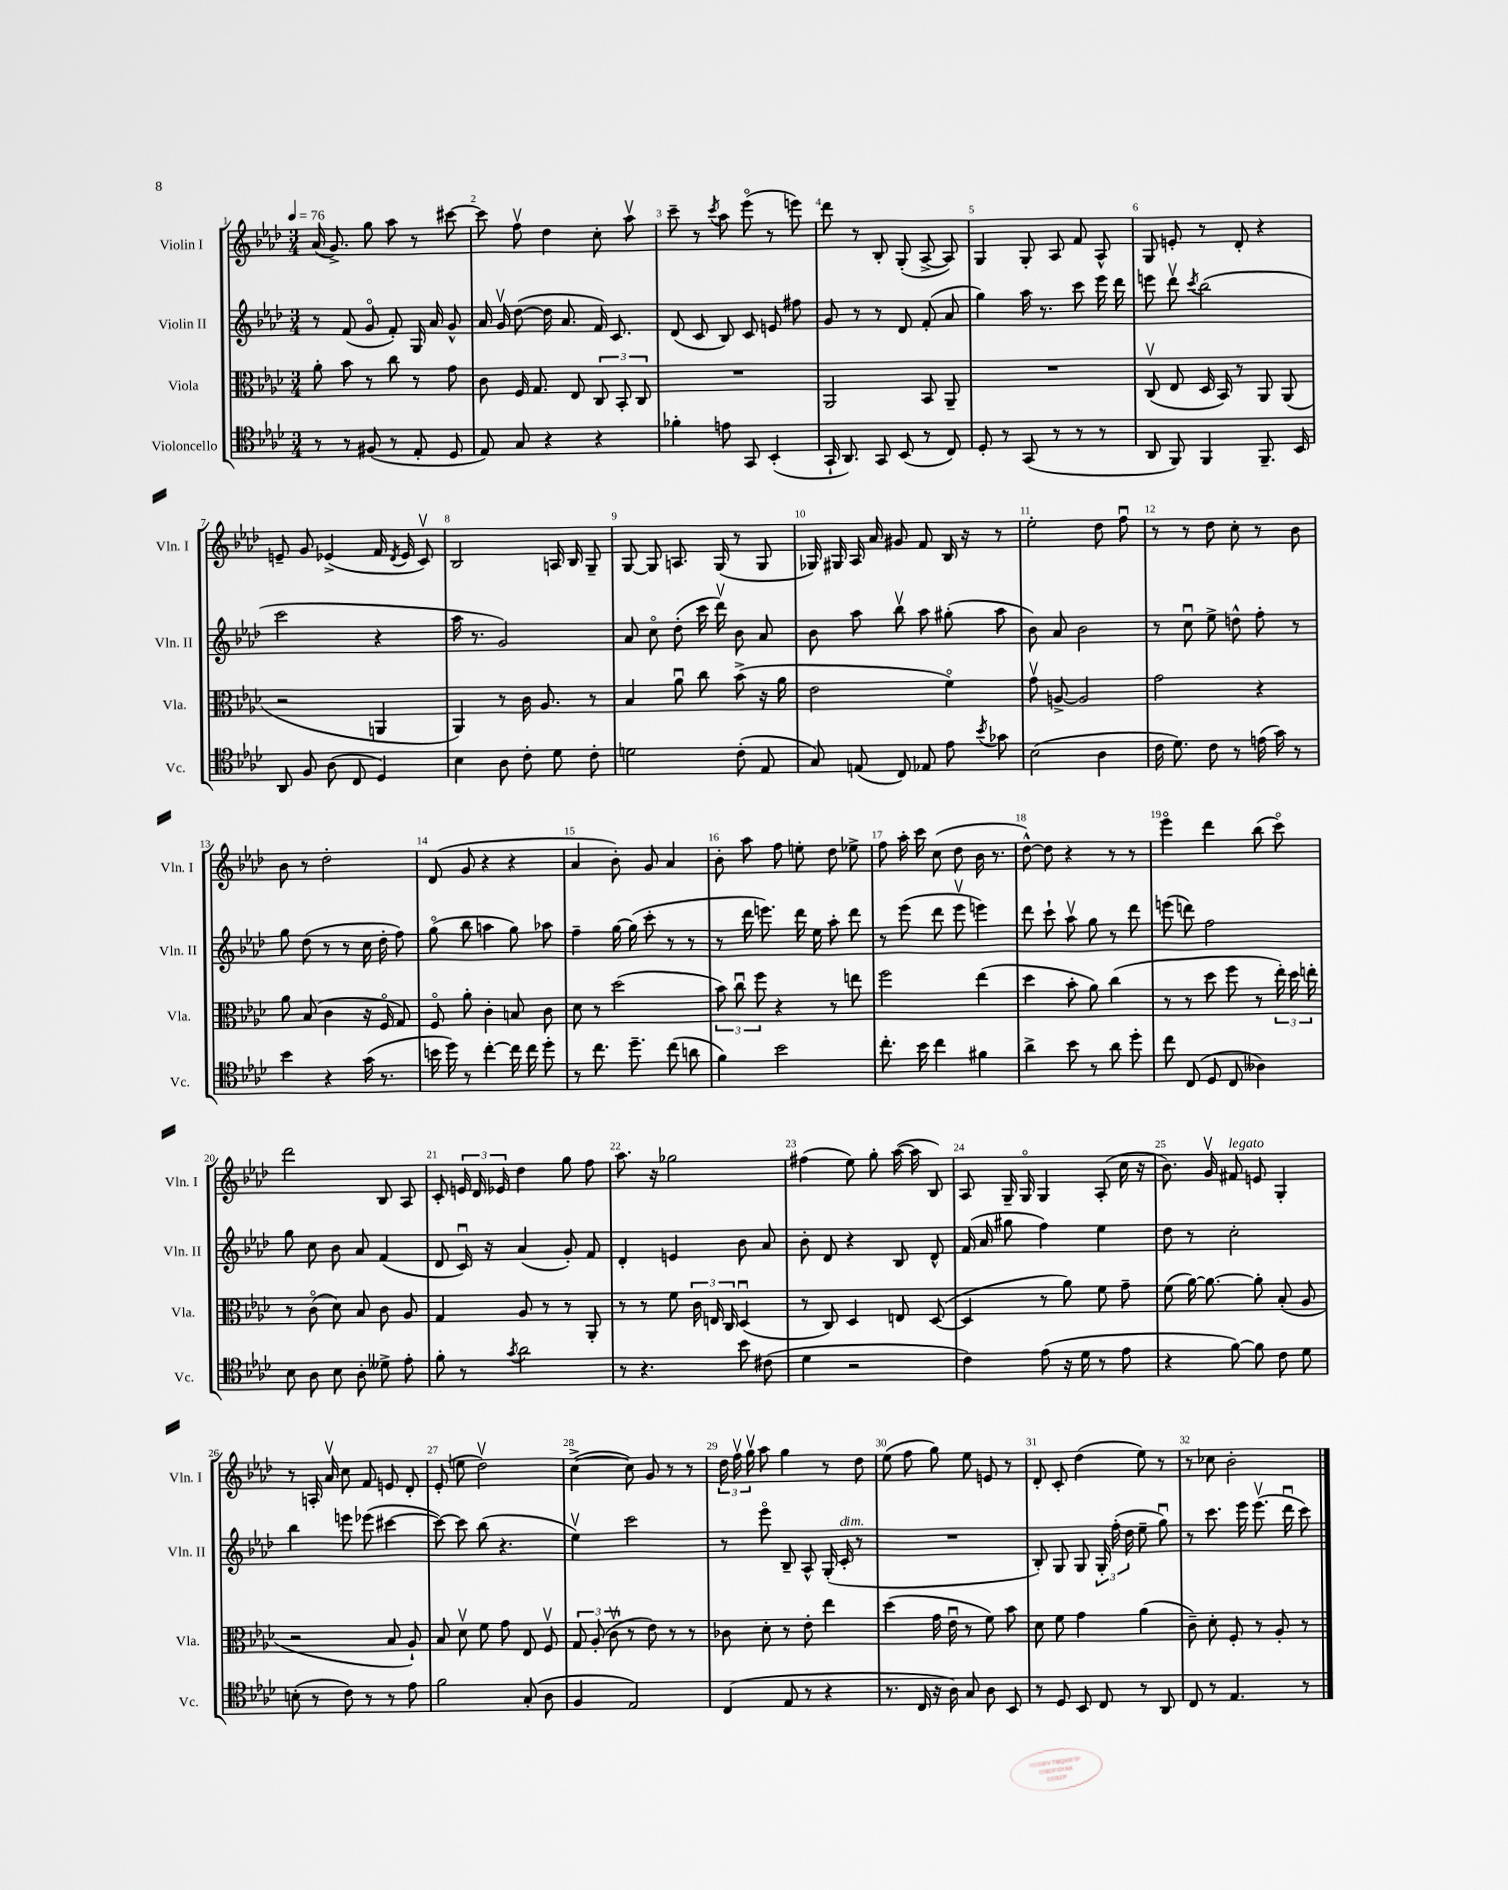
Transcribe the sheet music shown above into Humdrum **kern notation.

**kern	**kern	**kern	**kern
*staff4	*staff3	*staff2	*staff1
*clefC4	*clefC3	*clefG2	*clefG2
*k[b-e-a-d-]	*k[b-e-a-d-]	*k[b-e-a-d-]	*k[b-e-a-d-]
*M3/4	*M3/4	*M3/4	*M3/4
*MM76	*MM76	*MM76	*MM76
8r	8a-'	8r	(16a-
.	.	.	8.g^)
8r	8b-	(8f	.
(8F#	8r	8go	8gg
8r	8cc	8f')	8aa-
8E-'	8r	16G	8r
.	.	16a-	.
8D-	8g	8g^^	[8ccc#
=	=	=	=
8E-)	8c	16a-	8ccc#]
.	.	16gv	.
8G	16F	([8dd-	8ffv
.	8.G	.	.
4r	.	16dd-]	4dd-
.	.	8.a-	.
.	8E-	.	.
4r	12C	16f)	8cc'
.	.	8.c	.
.	12BB-'	.	.
.	.	.	8aa-v
.	12C	.	.
=	=	=	=
4f-'	2.r	(8d-	8ccc~
.	.	8c	8r
.	.	.	8qccc
8e	.	8B-)	8aa-
8GG	.	8c	(8eee-o
(4BB-'	.	8e	8r
.	.	8ff#	8eee)
=	=	=	=
16GG`	2AA-	8g	8ddd-
8.AA-)	.	.	.
.	.	8r	8r
8GG	.	8r	8B-'
(8BB-	.	8d-	(8G'
8r	8BB-	(8f'	[8A-^
8C)	8AA-~	8a-	8A-])
=	=	=	=
8D-'	2.r	4gg)	4G
8r	.	.	.
(8GG	.	16aa-	8G'
.	.	8.r	.
8r	.	.	8A-
8r	.	8ccc	8f
8r	.	16eee-	8A-^^
.	.	16ddd-	.
=	=	=	=
8AA-	(8Cv	8eee	8G
8FF)	8E-	8ddd-v	8e'
.	.	8qccc	.
4FF	16D-	(2bb-	8r
.	16BB-)	.	.
.	8r	.	8d-'
8.FF~	8AA-	.	4r
.	(8AA-	.	.
16BB-	.	.	.
=	=	=	=
8AA-	2r	2ccc	8e~
8F	.	.	8g
(8A-	.	.	(4e-^
8C	.	.	.
4D-)	4AA	4r	16f
.	.	.	8qd-
.	.	.	16e-
.	.	.	8cv)
=	=	=	=
4B-	4AA-)	16aa-	2B-
.	.	8.r	.
8A-	8r	2g)	.
8c'	16c	.	.
.	8.A-	.	.
8d-	.	.	16A
.	.	.	16B-
8c'	8r	.	8G~
=	=	=	=
2d	4B-	8a-	[8G
.	.	8cco	8G]
.	8a-u	(8dd-'	8.A
.	8cc	16ccc	.
.	.	16ddd-v)	(16G
(8c'	(8b-^	8b-	8r
8E-	16r	8a-	8G
.	16a-	.	.
=	=	=	=
8G)	2e-	8b-	16G-)
.	.	.	16G#
(8E	.	8aa-	16A-
.	.	.	16a-
8C)	.	8bb-v	8g#
8E-	.	8aa-	8f
8e-	4fo)	(8gg#'	16B-
.	.	.	16r
8qb-	.	.	.
8g-	.	8aa-	8r
=	=	=	=
(2B-	8gv	8b-)	2ee-'
.	[8A^	8a-	.
.	2A]	2b-	.
4A-	.	.	8dd-
.	.	.	8ffu
=	=	=	=
16c	2g	8r	8r
8.d-)	.	.	.
.	.	8ccu	8r
8c	.	8ee-^	8dd-
8r	.	8dd^^	8cc'
(16e	4r	8ff'	8r
16g)	.	.	.
8r	.	8r	8b-
=	=	=	=
4b-	8a-	8gg	8b-
.	(8B-	(8dd-	8r
4r	4c	8r	2dd-'
.	.	8r	.
(16g	16r	16cc	.
8.r	16Fo	16dd-'	.
.	8G)	8ff)	.
=	=	=	=
16b	8Fo	(8ggo	(8d-
16dd-)	.	.	.
8r	8a-'	8bb-	8g
[4cc'	4c'	4aa	4r
16cc]	8B	8gg)	4r
16cc	.	.	.
8dd-'	8c	8aa-	.
=	=	=	=
8r	8d-	4ff~	4a-
8.cc	8r	.	.
.	(2dd-	[16gg	8b-')
8.dd-~	.	(16gg]	.
.	.	8ccc'	8g
(8cc	.	8r	4a-
8a	.	8r	.
=	=	=	=
4f)	12b-)	8r	8b-'
.	12ccu	.	.
.	.	16ddd-	8aa-
.	12ff	.	.
.	.	8.eee)	.
2b-	4r	.	8ff
.	.	16ddd-	8ee'
.	.	16ee-	.
.	8r	8aa-'	8dd-
.	8ee	8ddd-	8ee-^
=	=	=	=
8.cc'	2ff	8r	8ff
.	.	(8eee-	16aa-'
16b-	.	.	16ccc
4cc	.	8ddd-	(8cc
.	.	8eee-v	8dd-
4f#	(4ee-	4eee)	16b-
.	.	.	8.r
=	=	=	=
4a-^	4dd-	8ddd-	[8dd-^^)
.	.	8ccc`	8dd-]
8b-	8b-'	8aa-v	4r
8r	8a-)	8gg	.
8a-	(4cc	8r	8r
8dd-'	.	8ddd-	8r
=	=	=	=
8cc	8r	(8eee	4eee-o
(8C	8r	8ddd)	.
8D-	8dd-	2ff	4ddd-
8C	8ff	.	.
4A--)	8r	.	(8bb-
.	24ee-')	.	8ccco)
.	24dd-	.	.
.	24ee'	.	.
=	=	=	=
8B-	8r	8gg	2ddd-
8A-	(8co	8cc	.
8B-	8d-)	8b-	.
8A-'	8B-	8a-	.
8d--^	8c	(4f	8B-
8e-'	8A-	.	8A-
=	=	=	=
8f'	4G	8d-	8c'
8r	.	16cu)	24e
.	.	.	24d-
.	.	16r	.
.	.	.	24e-
8qg	.	.	.
2a-	8A-	(4a-	4dd-
.	8r	.	.
.	8r	8g')	8gg
.	8AA-'	8f	8ff
=	=	=	=
8r	8r	4d-'	8.aa-
4.r	8r	.	.
.	.	.	16r
.	8f	4e	2gg-
.	24c	.	.
.	24E	.	.
.	24C	.	.
8b-	(4D-u	8b-	.
(8c#	.	8a-	.
=	=	=	=
4d-	8r	8b-'	(4ff#
.	8C)	8d-	.
2r	4D-	4r	8ee-)
.	.	.	8gg'
.	8E	8B-	([16aa-
.	.	.	16aa-]
.	([8D-	8d-^^	8B-)
=	=	=	=
4c)	4D-]	(16f	8A-
.	.	16a-	.
.	.	8gg#	16G~
.	.	.	16Go
(8e-	8r	4ff)	4G
16r	8a-)	.	.
16d-	.	.	.
8r	8f	4ee-	(8A-'
8e-	8g~	.	16cc
.	.	.	16r
=	=	=	=
4r	(8f	8dd-	8.b-)
.	[16a-)	8r	.
.	8.a-_	.	16gv
[8f)	.	2cc'	8f#
8f]	8a-']	.	8e
8c	(8B-'	.	4G'
8d-	8A-	.	.
=	=	=	=
(8B'	2r	4bb-	8r
8r	.	.	16A'
.	.	.	16a-v
8c)	.	8eee	8cc
8r	.	(8eee-	8f
8r	8B-	[4ccc#	8e
8e-	8A-`)	.	8d-'
=	=	=	=
2f	8B-	8ccc#_)	(8e-'
.	8d-v	8ccc#]	8ee
.	8f	(8bb-	2dd-v)
.	8g	4.r	.
(8G'	8E-	.	.
8A-	8Fv	.	.
=	=	=	=
4F	12G	4ee-v)	([4cc^
.	(12A-'	.	.
.	12cv	.	.
2E-)	8r	2ccc	8cc])
.	8e-)	.	8g
.	8r	.	8r
.	8r	.	8r
=	=	=	=
(4C	8c-	8r	24dd-
.	.	.	24ffv
.	.	.	24ggv
.	8d-'	8eee-o	8aa-
8E-	8r	8B-~	4gg
8r	8e-'	8A-^^	.
4r	4ee-	(16G'	8r
.	.	16c'	.
.	.	8r	8dd-
=	=	=	=
8.r	(4dd-	2.r	(8ee-
.	.	.	8ff
16C	.	.	.
16r	16g	.	8gg)
16A-)	16e-u	.	.
8G	8r	.	8ee-
8A-	8f)	.	8e
8BB-	8b-	.	8r
=	=	=	=
8r	8d-	8B-')	8d-'
8D-	8f	8G	8c'
8BB-	4g	8G	(4dd-
8C	.	24G'	.
.	.	(24ff'	.
.	.	24dd-	.
8r	(4a-	8ee-~	8ee-)
8AA-	.	8ggu)	8r
=	=	=	=
8C	8c~)	8r	8r
8r	8d-'	8.ccc	8cc-
4.E-	8F'	.	2b-'
.	.	16eee-	.
.	8r	(8.eee-v	.
.	8A-'	.	.
.	.	16ddd-u	.
8r	8r	8ccc)	.
==	==	==	==
*-	*-	*-	*-
